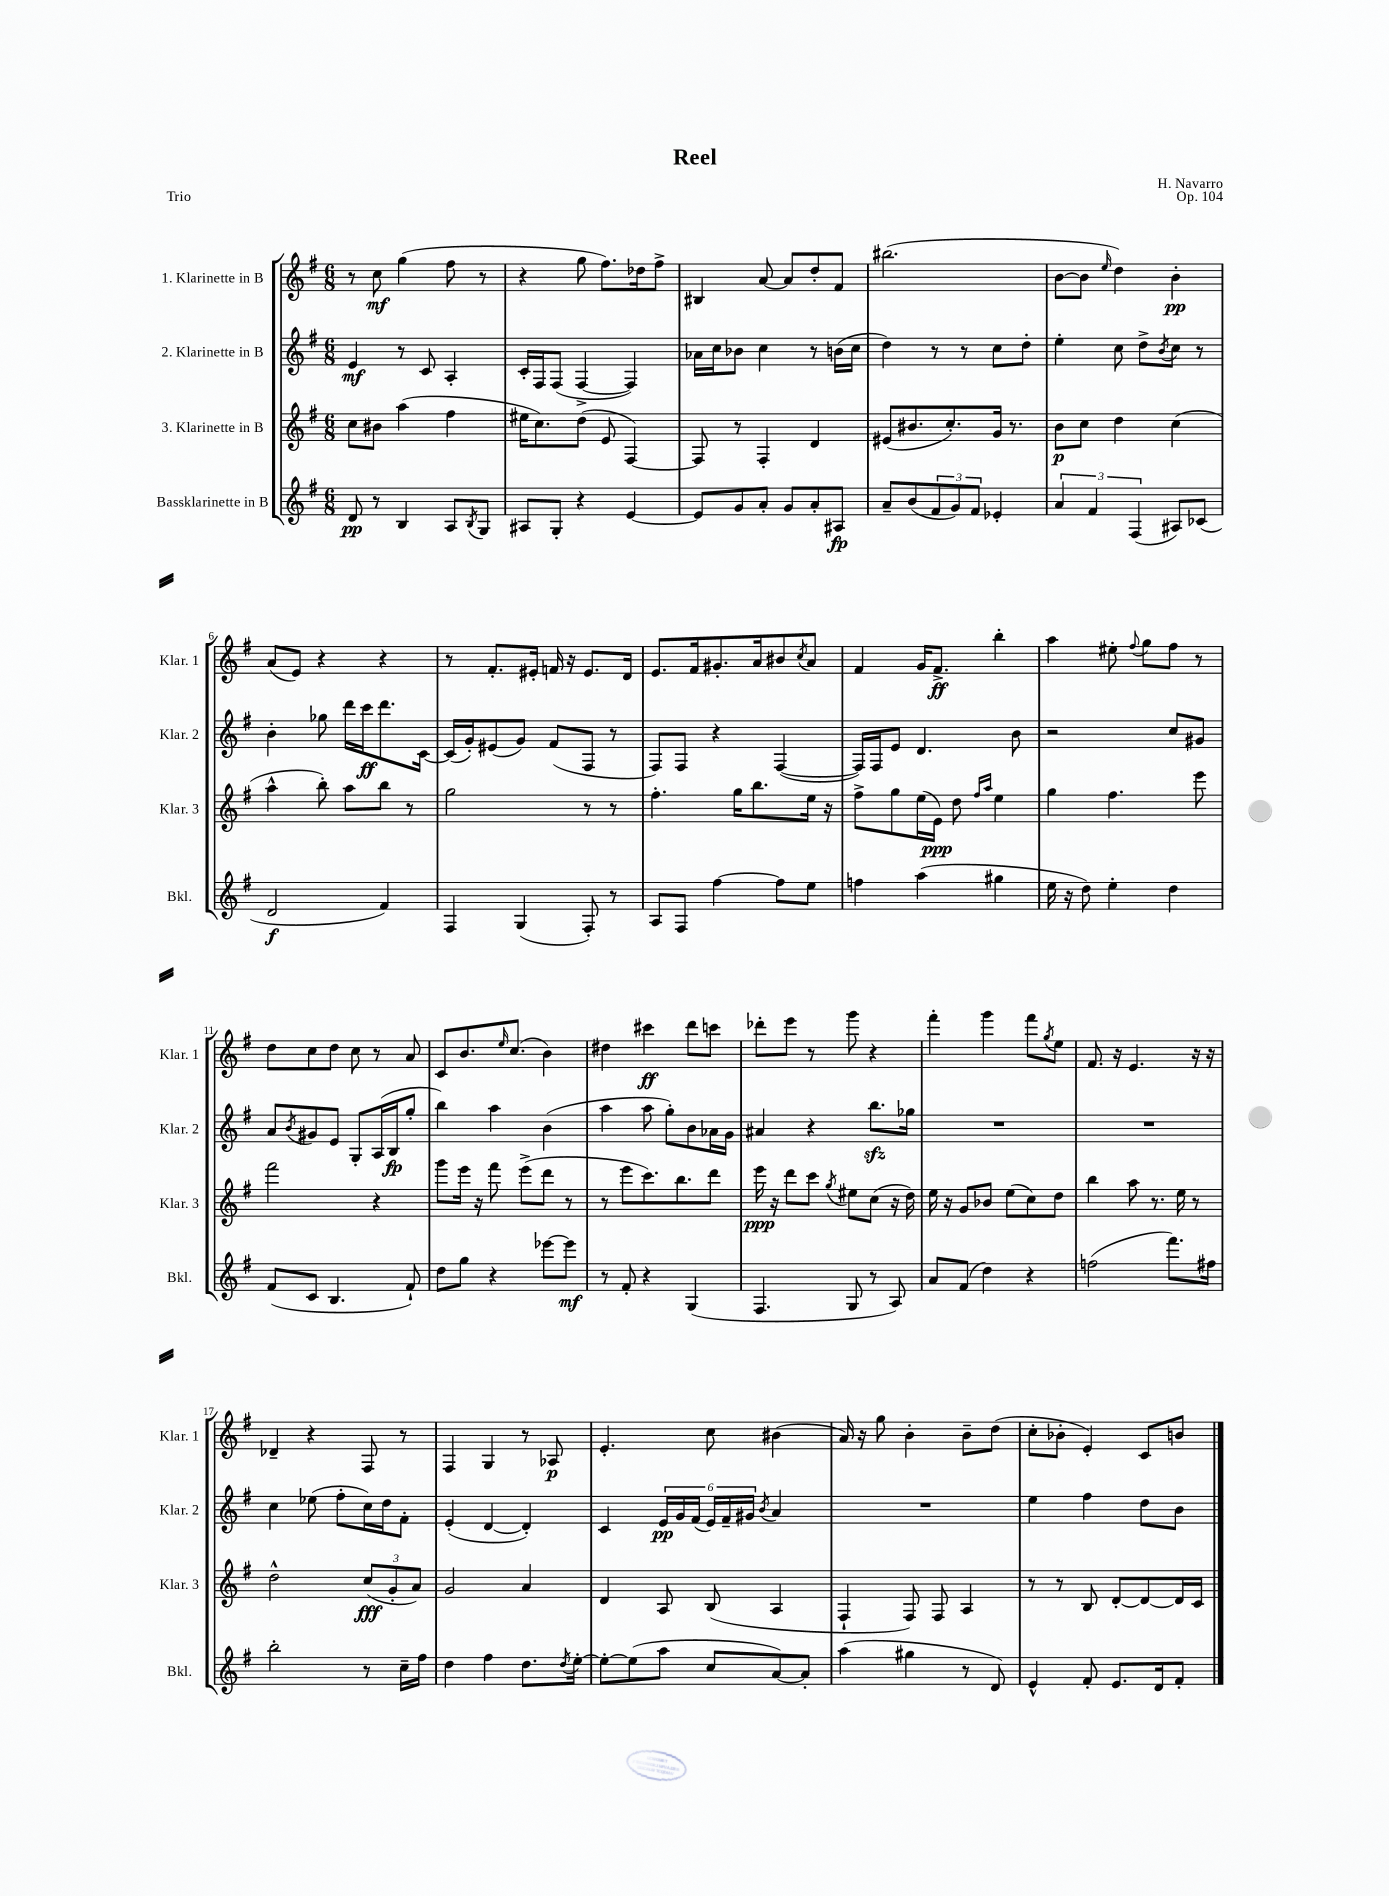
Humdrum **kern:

**kern	**kern	**kern	**kern
*staff4	*staff3	*staff2	*staff1
*clefG2	*clefG2	*clefG2	*clefG2
*k[f#]	*k[f#]	*k[f#]	*k[f#]
*M6/8	*M6/8	*M6/8	*M6/8
8d/	8cc\L	4e/	8r
8r	8b#\J	.	8cc\
4B/	(4aa\	8r	(4gg\
.	.	8c/	.
8A/L	4ff#\	4A'/	8ff#\
8qB/	.	.	.
8G/J	.	.	8r
=	=	=	=
8A#/L	16ee#\LK	16c'/LL	4r
.	8.cc\)	16F#/J	.
8G'/J	.	(8F#/J	.
4r	(8dd\J	[4F#^/	8gg\
.	8e/	.	8.ff#\L)
[4e/	[4F#/)	4F#/])	.
.	.	.	16dd-\k
.	.	.	8ff#^\J
=	=	=	=
8e/]L	8F#/]	16a-\LL	4B#/
.	.	16cc\J	.
8g/	8r	8b-\J	.
8a'/J	4F#'/	4cc\	[8a/
8g/L	.	.	8a/]L
8a'/	4d/	8r	8dd'/
8A#/J	.	(16b\LL	8f#/J
.	.	16cc\JJ	.
=	=	=	=
8a~/L	(8e#/L	4dd\)	(2.bb#\
(8b/	8.b#/	.	.
12f#/	.	8r	.
.	8.cc'/)	.	.
12g/)	.	.	.
.	.	8r	.
12f#/J	.	.	.
4e-'/	16g/Jk	8cc\L	.
.	8.r	.	.
.	.	8dd'\J	.
=	=	=	=
6a/	8b\L	4ee'\	[8b\L
.	8cc\J	.	8b\]J
6f#/	.	.	.
.	.	.	16qqee/
.	4dd\	8cc\	4dd\)
(6F#/	.	.	.
.	.	8dd^\L	.
.	.	8qb/	.
8A#/L)	(4cc\	8cc\J	4b'\
(8c-/J	.	8r	.
=	=	=	=
2d/	4aa^^\	4b'\	(8a/L
.	.	.	8e/J)
.	8bb'\)	8gg-\	4r
.	8aa\L	16ddd\LL	.
.	.	16ccc\J	.
4f#/)	8bb\J	8.ddd\	4r
.	8r	.	.
.	.	[16c\Jk	.
=	=	=	=
4F#/	2gg\	(16c/]LL	8r
.	.	16g'/J)	.
.	.	(8e#/	8.f#'/L
(4G/	.	8g/J)	.
.	.	.	16e#'/Jk
.	.	(8f#/L	16f/
.	.	.	16r
8F#'/)	8r	8F#/J	8.e#/L
8r	8r	8r	.
.	.	.	16d/Jk
=	=	=	=
8A/L	4.ff#'\	8F#/L)	8.e/L
8F#/J	.	8F#/J	.
.	.	.	16f#/k
[4ff#\	.	4r	8.g#'/
.	16gg\LK	.	.
.	8.bb\	.	16a/k
8ff#\]L	.	([4F#/	8b#/
.	.	.	8qcc/
8ee\J	16ee\Jk	.	8a/J
.	16r	.	.
=	=	=	=
4ff\	8ff#^\L	16F#/]LL)	4f#/
.	.	16F#/J	.
.	8gg\	8e/J	.
(4aa\	(16ee\L	4.d/	16g/LK
.	16e\JJ)	.	8.f#^/J
.	8dd\	.	.
.	16qqff#/LL	.	.
.	16qqaa/JJ	.	.
4gg#\	4ee\	.	4bb'\
.	.	8b\	.
=	=	=	=
16ee\	4gg\	2r	4aa\
16r	.	.	.
8dd\)	.	.	.
4ee'\	4.ff#\	.	8ee#'\
.	.	.	8qqff#/
.	.	.	8gg\L
4dd\	.	8cc/L	8ff#\J
.	8eee\	8g#/J	8r
=	=	=	=
(8f#/L	2fff#\	8a/L	8dd\L
.	.	8qb/	.
8c/J	.	8g#/	8cc\
4.B/	.	8e/J	8dd\J
.	.	8G'/L	8cc\
.	4r	(16A/L	8r
.	.	16B/J	.
8f#`/)	.	8gg'/J	8a/
=	=	=	=
8dd\L	8ggg\L	4bb\)	8c/L
8gg\J	16eee\Jk	.	8.b/
.	16r	.	.
4r	8fff#\	4aa\	.
.	.	.	16qqee/
.	.	.	(8.cc/J
.	(8eee^\L	.	.
[8eee-\L	8ddd\J	(4b\	4b\)
8eee-\]J	8r	.	.
=	=	=	=
8r	8r	4aa\	4dd#\
8f#'/	8eee\L	.	.
4r	8.ccc\)	8aa\	4ccc#\
.	.	8gg'\L)	.
.	8.bb\	.	.
(4G/	.	8b\	8ddd\L
.	8ddd\J	16a-\L	8ccc\J
.	.	16g\JJ	.
=	=	=	=
4.F#/	16eee\	4a#/	8ddd-'\L
.	16r	.	.
.	8ddd\L	.	8eee\J
.	8ccc\J	4r	8r
.	8qgg/	.	.
8G/	8ee#\L	.	8ggg\
8r	(8cc\J	8.bb\L	4r
8A/)	16r	.	.
.	16dd\)	16gg-\Jk	.
=	=	=	=
8a/L	16ee\	2.r	4fff#'\
.	16r	.	.
(8f#/J	8g/L	.	.
4dd\)	8b-/J	.	4ggg\
.	(8ee\L	.	.
4r	8cc\)	.	8fff#\L
.	.	.	8qgg/
.	8dd\J	.	8ee\J
=	=	=	=
(2ff\	4bb\	2.r	8.f#/
.	.	.	16r
.	8aa\	.	4.e/
.	8.r	.	.
8.fff#\L)	.	.	.
.	16ee\	.	.
.	8r	.	16r
16ff#\Jk	.	.	16r
=	=	=	=
2bb'\	2dd^^\	4cc\	4d-~/
.	.	(8ee-\	4r
.	.	8ff#'\L	.
8r	(12cc/L	16cc\L)	8F#/
.	.	16dd\J	.
.	12g'/	.	.
16cc~\LL	.	8f#'\J	8r
.	12a/J)	.	.
16ff#\JJ	.	.	.
=	=	=	=
4dd\	2g/	(4e'/	4F#/
4ff#\	.	[4d/	4G/
8.dd\L	4a/	4d'/])	8r
.	.	.	8A-/
8qdd/	.	.	.
[16ee'\Jk	.	.	.
=	=	=	=
8ee'\_L	4d/	4c/	4.e'/
(8ee\]	.	.	.
8aa\J	8A/	24e/LL	.
.	.	24g/	.
.	.	(24f#/JJ	.
8cc/L	(8B/	24e/LL)	8cc\
.	.	24f#~/	.
.	.	24g#/JJ	.
.	.	8qb/	.
[8a/)	4A/	4a/	(4b#\
8a'/]J	.	.	.
=	=	=	=
(4aa\	4F#`/	2.r	16a/)
.	.	.	16r
.	.	.	8gg\
4gg#\	8F#/)	.	4b'\
.	8F#/	.	.
8r	4A/	.	8b~\L
8d/)	.	.	(8dd\J
=	=	=	=
4e^^/	8r	4ee\	8cc'\L
.	8r	.	8b-'\J
8f#'/	8B/	4ff#\	4e'/)
8.e/L	[8d'/L	.	.
.	8d/_	8dd\L	8c/L
16d/k	.	.	.
8f#'/J	16d/]L	8b\J	8b/J
.	16c/JJ	.	.
==	==	==	==
*-	*-	*-	*-
